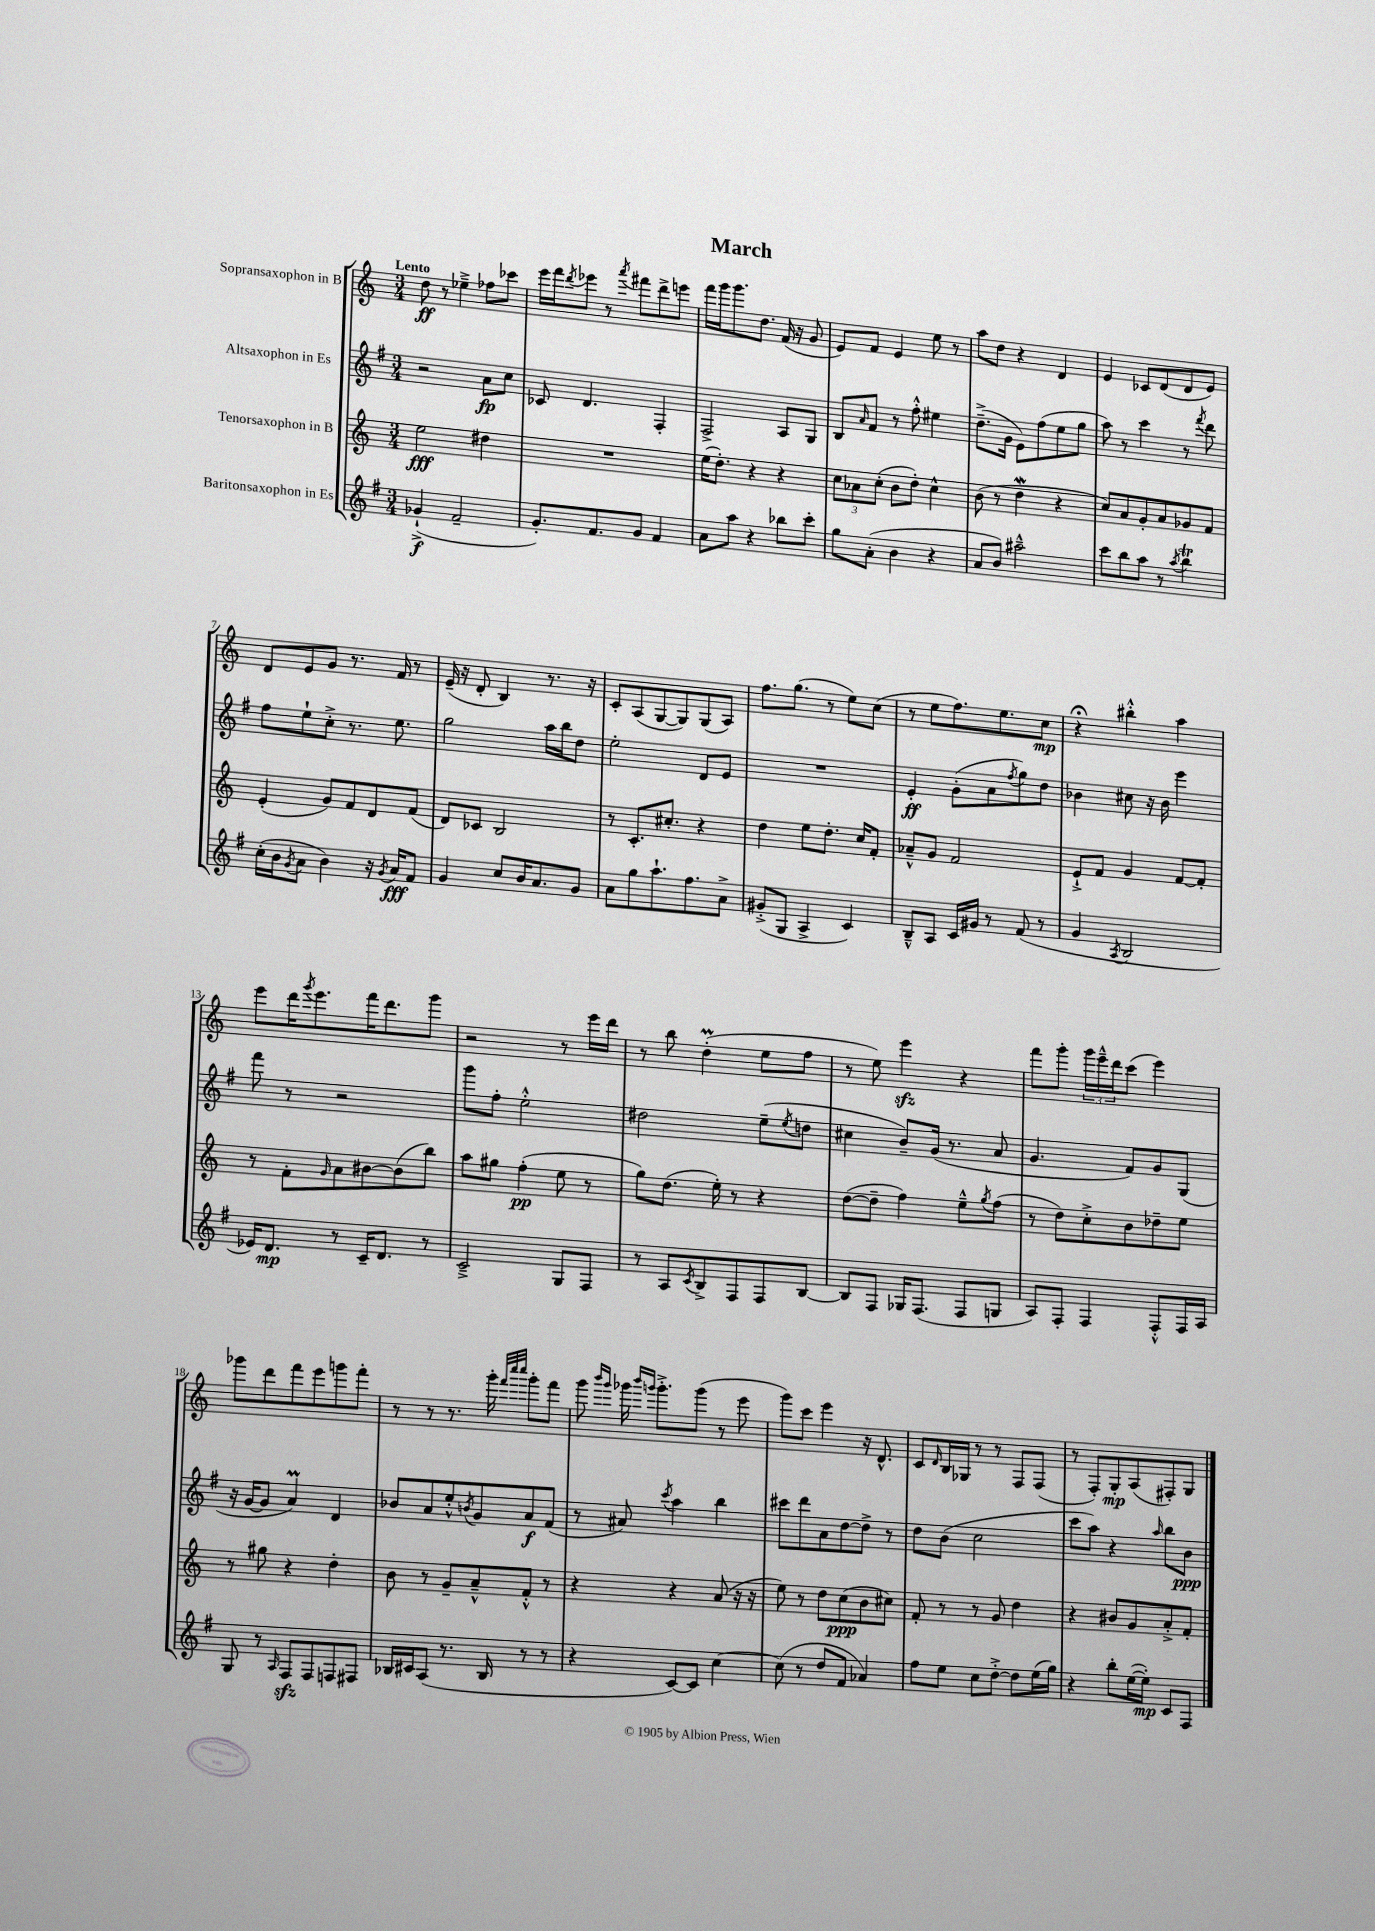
\header { title = "March" }
<<
\new StaffGroup <<
\new Staff = "s0" \with { instrumentName = "Sopransaxophon in B" } {
    \clef treble \key c \major \numericTimeSignature \time 3/4 \tempo "Lento"
    d''8\ff r8 ees''4---> fes''8 ces'''8 |
    e'''16 f'''16 \acciaccatura { d'''8 } ees'''8 r8 \acciaccatura { a'''8 } fis'''8 d'''8-> e'''8 |
    f'''16 g'''16 g'''8. d''8. f'16( r16 g'8 |
    e'8) f'8 e'4 e''8 r8 |
    a''8 d''8 r4 d'4 |
    e'4 ces'8 d'8( d'8 e'8) |
    d'8 e'8 g'8 r8. f'16 r8 |
    e'16--( r16 d'8-. b4) r8. r16 |
    c'8-. a8( g8~ g8) g8( a8) |
    f''8. g''8.( r8 e''8) c''8( |
    r8 e''8 f''8.) e''8. c''8\mp |
    r4\fermata bis''4-.-^ a''4 |
    e'''8 d'''16 \acciaccatura { g'''8 } e'''8. f'''16 d'''8. g'''8 |
    r2 r8 e'''16 d'''16 |
    r8 b''8 d''4-.\prall( e''8 f''8 |
    r8 e''8) e'''4\sfz r4 |
    f'''8 g'''8-. \tuplet 3/2 { g'''16 e'''16---^ d'''16 } c'''8( e'''4) |
    ges'''8 d'''8 f'''8 e'''8 g'''8 f'''8-. |
    r8 r8 r8. g'''16-. \grace { f'''32 c''''32 c''''32 } g'''8-. f'''8 |
    g'''8 \grace { b'''16 g'''16 } ges'''16 \grace { b'''16 g'''16 } g'''8.-.-> g'''8( r8 e'''8 |
    g'''8) c'''8 e'''4 r16 d'8.-^ |
    c'8 \grace { d'16 } b16 ges16 r8 r8 f8 f8( |
    r8 f8-.) g8-.\mp a8( fis8-.) g8 \bar "|." |
}
\new Staff = "s1" \with { instrumentName = "Altsaxophon in Es" } {
    \clef treble \key g \major \numericTimeSignature \time 3/4
    r2 a'8\fp c''8 |
    ces'8 d'4. fis4-. |
    fis2-> a8 g8 |
    b8 \grace { a'16 } fis'8 r8 fis''8-.-^ eis''4 |
    d''8.--->( g'16 e'8) fis''8( e''8 g''8 |
    a''8) r8 c'''4 r8 \acciaccatura { fis'''8 } d'''8 |
    fis''8 e''8-! c''8-.-> r8. e''8. |
    g''2 a''16 b''16 d''8 |
    e''2-. d'8 e'8 |
    R2. |
    e'4-.\ff g'8-.( a'8 \acciaccatura { fis''8 } g''8) d''8 |
    bes'4 cis''8 r16 bes'16 e'''4 |
    fis'''8 r8 r2 |
    g'''8 fis''8-. e''2-.-^ |
    dis''2 e''8--( \acciaccatura { e''8 } d''8 |
    cis''4 b'8--) g'16( r8. a'8 |
    g'4. fis'8) g'8 g8( |
    r16 g'16~ g'8 a'4\prall) d'4 |
    bes'8 a'8 e''8-.-^ \acciaccatura { b'8 } g'8 a'8\f fis'8( |
    r8 ais'8) \acciaccatura { c'''8 } a''4 b''4 |
    cis'''8 d'''8 a'8 d''8~ d''8-> r8 |
    d''8 b'8( c''2 |
    c'''8 a''8) r4 \grace { a''16 } b''8 b'8\ppp \bar "|." |
}
\new Staff = "s2" \with { instrumentName = "Tenorsaxophon in B" } {
    \clef treble \key c \major \numericTimeSignature \time 3/4
    e''2\fff dis''4 |
    R2. |
    e''16( d''8.-.) r4 r4 |
    \tuplet 3/2 { c''8 aes'8 c''8-.( } b'8 d''8-.) c''4-^ |
    b'8( r8 d''4\mordent r4 |
    c''8) a'8 g'8-. a'8 ges'8 f'8 |
    e'4-.( g'8) f'8 d'8 f'8( |
    d'8) ces'8 b2 |
    r8 c'8.-. cis''8.-. r4 |
    d''4 e''8 d''8.-. c''16 f'8-. |
    aes'8---^ g'8 f'2 |
    e'8-!-> f'8 g'4 f'8~ f'8-. |
    r8 f'8-. \grace { g'16 } a'8 bis'8~ bis'8( b''8) |
    a''8 gis''8 f''4-.\pp( e''8 r8 |
    g''8) d''8.( e''16-.) r8 r4 |
    d''8~( d''8-- f''4) e''8---^ \acciaccatura { g''8 } f''8( |
    r8 d''8) c''8-.-> b'8 des''8-- e''8 |
    r8 gis''8 r4 d''4-. |
    b'8 r8 g'8-- a'8---^ f'8-.-^ r8 |
    r4 r4 a'8( r16 r16 |
    e''8) r8 d''8 c''8\ppp( b'8 cis''8) |
    f'8-. r8 r8 g'8 d''4 |
    r4 bis'8 g'8 a'8-.-> f'8-. \bar "|." |
}
\new Staff = "s3" \with { instrumentName = "Baritonsaxophon in Es" } {
    \clef treble \key g \major \numericTimeSignature \time 3/4
    ges'4-!->\f( fis'2-- |
    g'8.-.) fis'8. g'8 fis'4 |
    a'8 a''8 r4 bes''8 c'''8-. |
    g''8 a'8-.( b'4 r4 |
    a'8 b'8) ais''2---^ |
    c'''8 b''8 a''8 r8 \acciaccatura { a''8 } b''4\trill |
    c''16-.( b'16 \acciaccatura { g'8 } a'8 b'4) r16 \acciaccatura { g'8 } a'16\fff fis'8 |
    g'4 c''8 b'16 a'8. g'8 |
    a'8 g''8 a''8.-! fis''8. a'8-> |
    gis'8-.->( g8 a4-> c'4) |
    b8---^ a8 c'16 gis'16 r8 fis'8( r8 |
    g'4 \acciaccatura { a8 } b2 |
    ees'16) d'8.\mp r8 c'16-- d'8. r8 |
    c'2---> g8 fis8 |
    r8 a8 \acciaccatura { c'8 } b8-> fis8 fis8 b8~ |
    b8 fis8 ges16 fis8.( fis8 g8 |
    a8) fis8-. fis4 fis8-.-^ fis16 a16 |
    g8 r8 \grace { a16 } fis8\sfz fis8 f8 fis8 |
    bes16 cis'16 a8( r8. bes16 r8 r8 |
    r4 c'8~) c'8 c''4~ |
    c''8( r8 d''8 fis'8 aes'4) |
    fis''8 e''8 c''8 d''8~-.-> d''8 e''16( g''16) |
    r4 b''8-. e''16~( e''16-.\mp) c'8 fis8 \bar "|." |
}
>>
>>
